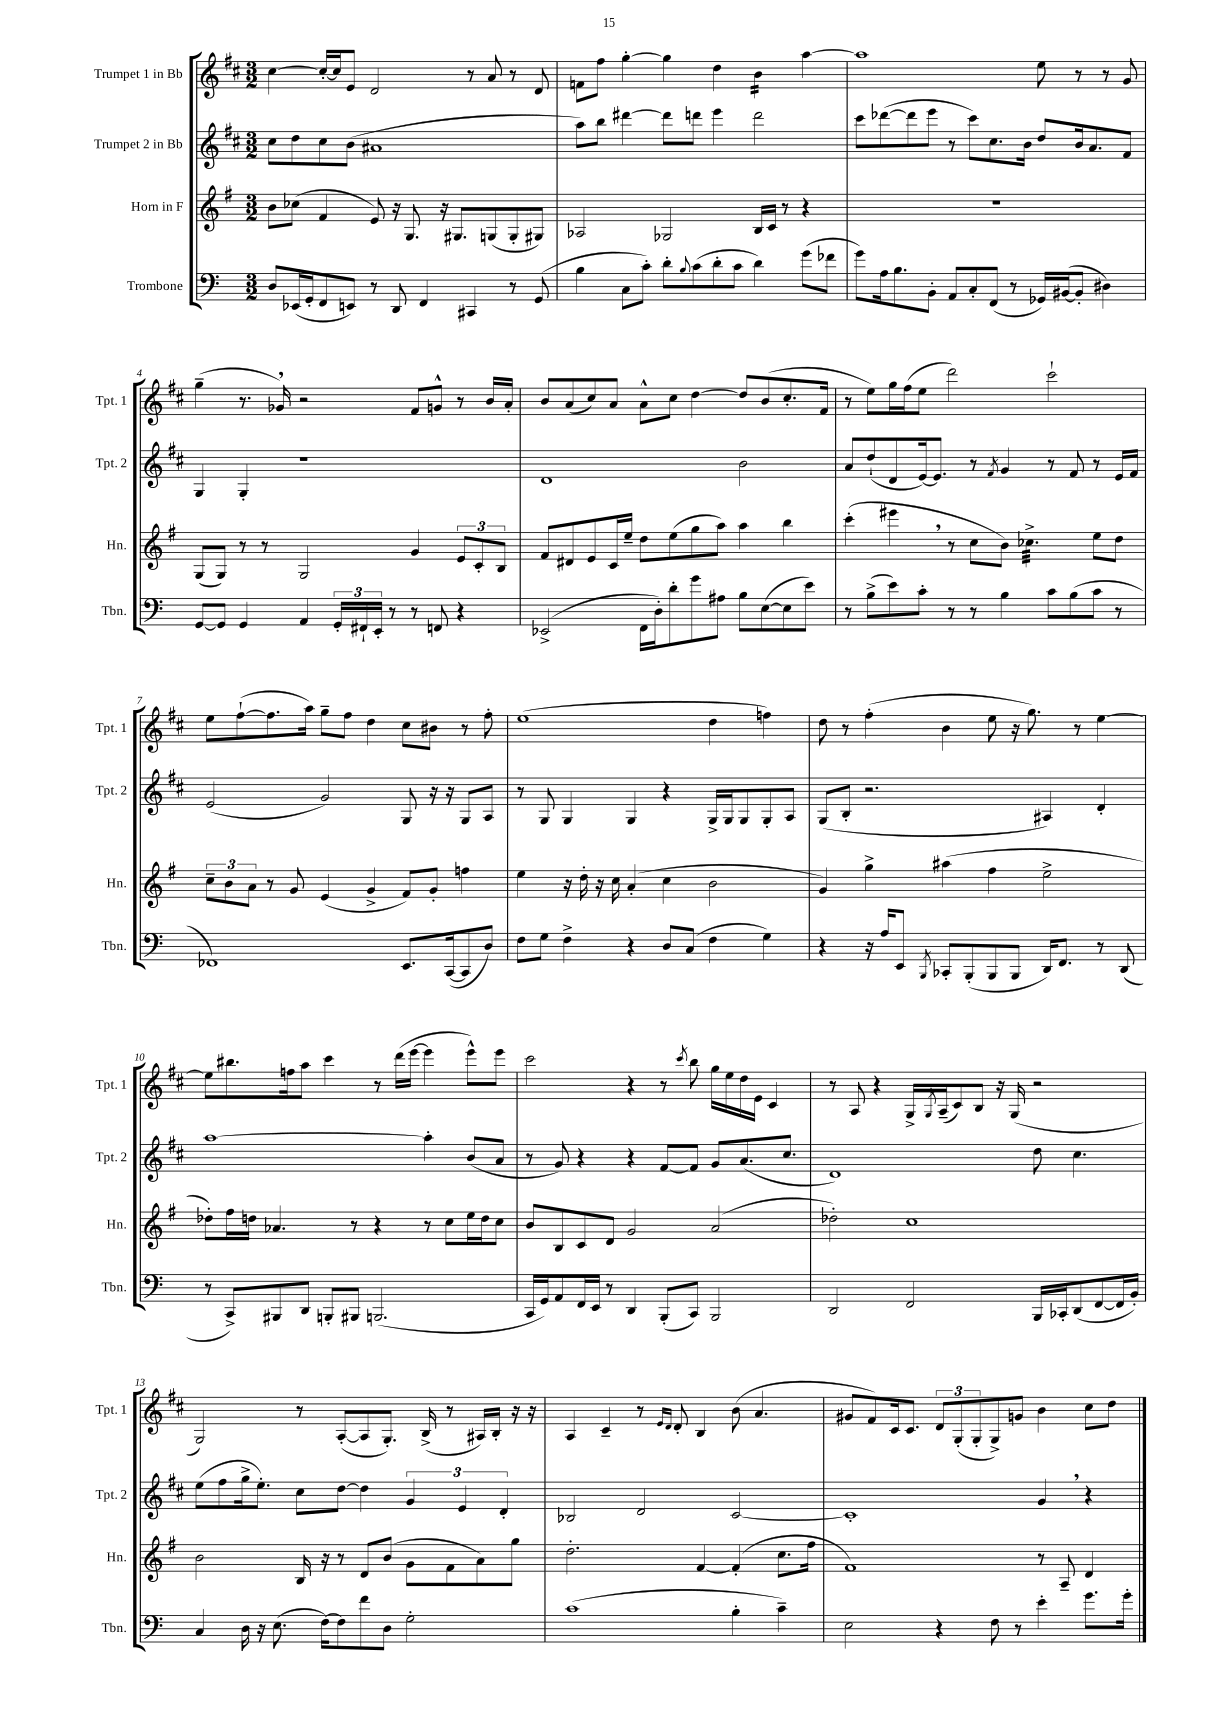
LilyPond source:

<<
\new StaffGroup <<
\new Staff = "s0" \with { instrumentName = "Trumpet 1 in Bb" shortInstrumentName = "Tpt. 1" } {
    \clef treble \key d \major \numericTimeSignature \time 3/2
    cis''4~ cis''16~-. cis''16 e'8 d'2 r8 a'8 r8 d'8 |
    f'8 fis''8 g''4~-. g''4 d''4 b'4:16 a''4~ |
    a''1 e''8 r8 r8 g'8 |
    g''4--( r8. ges'16) \breathe r2 fis'8 g'8-^ r8 b'16 a'16-. |
    b'8 a'8( cis''8) a'8 a'8-^ cis''8 d''4~ d''8 b'8( cis''8.-. fis'16 |
    r8 e''8) g''16 fis''16( e''8 d'''2) cis'''2-! |
    e''8 fis''8~-!( fis''8. a''16) g''8-- fis''8 d''4 cis''8 bis'8 r8 fis''8-. |
    e''1( d''4 f''4) |
    d''8 r8 fis''4-.( b'4 e''8 r16 g''8.) r8 e''4~ |
    e''8 bis''8. f''16 a''8 cis'''4 r8 d'''16( e'''16~ e'''4 e'''8-^) e'''8 |
    cis'''2 r4 r8 \acciaccatura { cis'''8 } b''8 g''16 e''16 d''16 e'16 cis'4 |
    r8 a8 r4 g16-> \acciaccatura { g8 } a16--( cis'8) b8 r16 g16( r2 |
    g2) r8 a8~-.( a8 g8.-.) b16->( r8 ais16) b16-. r16 r16 |
    a4 cis'4-- r8 \grace { e'16 d'16 } d'8-. b4 b'8( a'4. |
    gis'8 fis'8) cis'16 cis'8. \tuplet 3/2 { d'8 g8-.( g8-. } g8->) g'8 b'4 cis''8 d''8 \bar "|." |
}
\new Staff = "s1" \with { instrumentName = "Trumpet 2 in Bb" shortInstrumentName = "Tpt. 2" } {
    \clef treble \key d \major \numericTimeSignature \time 3/2
    cis''8 d''8 cis''8 b'8( ais'1 |
    a''8) b''8 dis'''4~ dis'''8 d'''8 e'''4 d'''2 |
    cis'''8 des'''8~( des'''8 e'''8 r8 cis'''8) cis''8. b'16 d''8 b'16 a'8. fis'8 |
    g4 g4-. r1 |
    d'1 b'2 |
    a'8 d''8-!( d'8 e'16~) e'8. r8 \acciaccatura { fis'8 } g'4 r8 fis'8 r8 e'16 fis'16 |
    e'2( g'2) g8 r16 r16 g8 a8 |
    r8 g8 g4 g4 r4 g16-> g16 g8 g8-. a8 |
    g8( b8-. r2. ais4) d'4-. |
    a''1~ a''4-. b'8( a'8 |
    r8 g'8) r4 r4 fis'8~ fis'8 g'8 a'8.( cis''8. |
    d'1) d''8 cis''4. |
    e''8( fis''8 g''16-> e''8.-.) cis''8 d''8~ d''4 \tuplet 3/2 { g'4 e'4 d'4-. } |
    bes2 d'2 cis'2~ |
    cis'1-. g'4 \breathe r4 \bar "|." |
}
\new Staff = "s2" \with { instrumentName = "Horn in F" shortInstrumentName = "Hn." } {
    \clef treble \key g \major \numericTimeSignature \time 3/2
    b'8 ces''8( fis'4 e'8) r16 g8. r16 gis8. g8( g8-. gis8) |
    aes2 ges2 b16 c'16 r8 r4 |
    R1. |
    g8( g8) r8 r8 g2 g'4 \tuplet 3/2 { e'8 c'8-. b8 } |
    fis'8 dis'8 e'8 c'16 e''16-- d''8 e''8( g''8 a''8) a''4 b''4 |
    c'''4-.( eis'''4 \breathe r8 c''8 b'8) ces''4.:32-> e''8 d''8 |
    \tuplet 3/2 { c''8-- b'8 a'8 } r8 g'8 e'4( g'4-> fis'8) g'8-. f''4 |
    e''4 r16 d''16-. r16 c''16 a'4-.( c''4 b'2 |
    g'4) g''4-> ais''4( fis''4 e''2-> |
    des''8-.) fis''16 d''16 aes'4. r8 r4 r8 c''8 e''16 d''16 c''8 |
    b'8 b8 c'8 d'8 g'2 a'2( |
    des''2-.) c''1 |
    b'2 b16 r16 r8 d'8 b'8( g'8 fis'8 a'8) g''8 |
    d''2.-. fis'4~ fis'4-.( c''8. fis''16 |
    fis'1) r8 a8-- d'4 \bar "|." |
}
\new Staff = "s3" \with { instrumentName = "Trombone" shortInstrumentName = "Tbn." } {
    \clef bass \key c \major \numericTimeSignature \time 3/2
    d8 ees,16( g,16-. f,8 e,8) r8 d,8 f,4 cis,4 r8 g,8( |
    b4 c8 c'8-.) d'8-. \appoggiatura { b8 } c'8( d'8-. c'8 d'4) g'8( fes'8 |
    g'8) a16 b8. b,8-. a,8 c8-. f,8( r8 ges,16) bis,16~( bis,8-. dis4) |
    g,8~ g,8 g,4 a,4 \tuplet 3/2 { g,16-. fis,16-! e,16-. } r8 r8 f,8 r4 |
    ees,2->( f,16 d16-.) d'8-. g'8 ais8 b8 e8~( e8 e'8) |
    r8 b8->( e'8) c'8-. r8 r8 b4 c'8 b8( c'8 r8 |
    fes,1) e,8. c,16~( c,8 d8) |
    f8 g8 f4-> r4 d8 c8( f4 g4) |
    r4 r16 a16 e,8 \acciaccatura { b,,8 } ces,8-. b,,8-.( b,,8 b,,8 d,16) f,8. r8 d,8( |
    r8 c,8->) bis,,8 d,8 b,,8-. bis,,8 b,,2.( |
    c,16 g,16) a,8 f,16 e,16 r8 d,4 b,,8-.( c,8) b,,2 |
    d,2 f,2 b,,16 ces,16-. d,8( f,8~ f,16 b,16-.) |
    c4 d16 r16 e8.( f16~) f8 f'8 d8 g2-. |
    c'1( b4-. c'4--) |
    e2 r4 f8 r8 e'4-. g'8. g'16-. \bar "|." |
}
>>
>>
